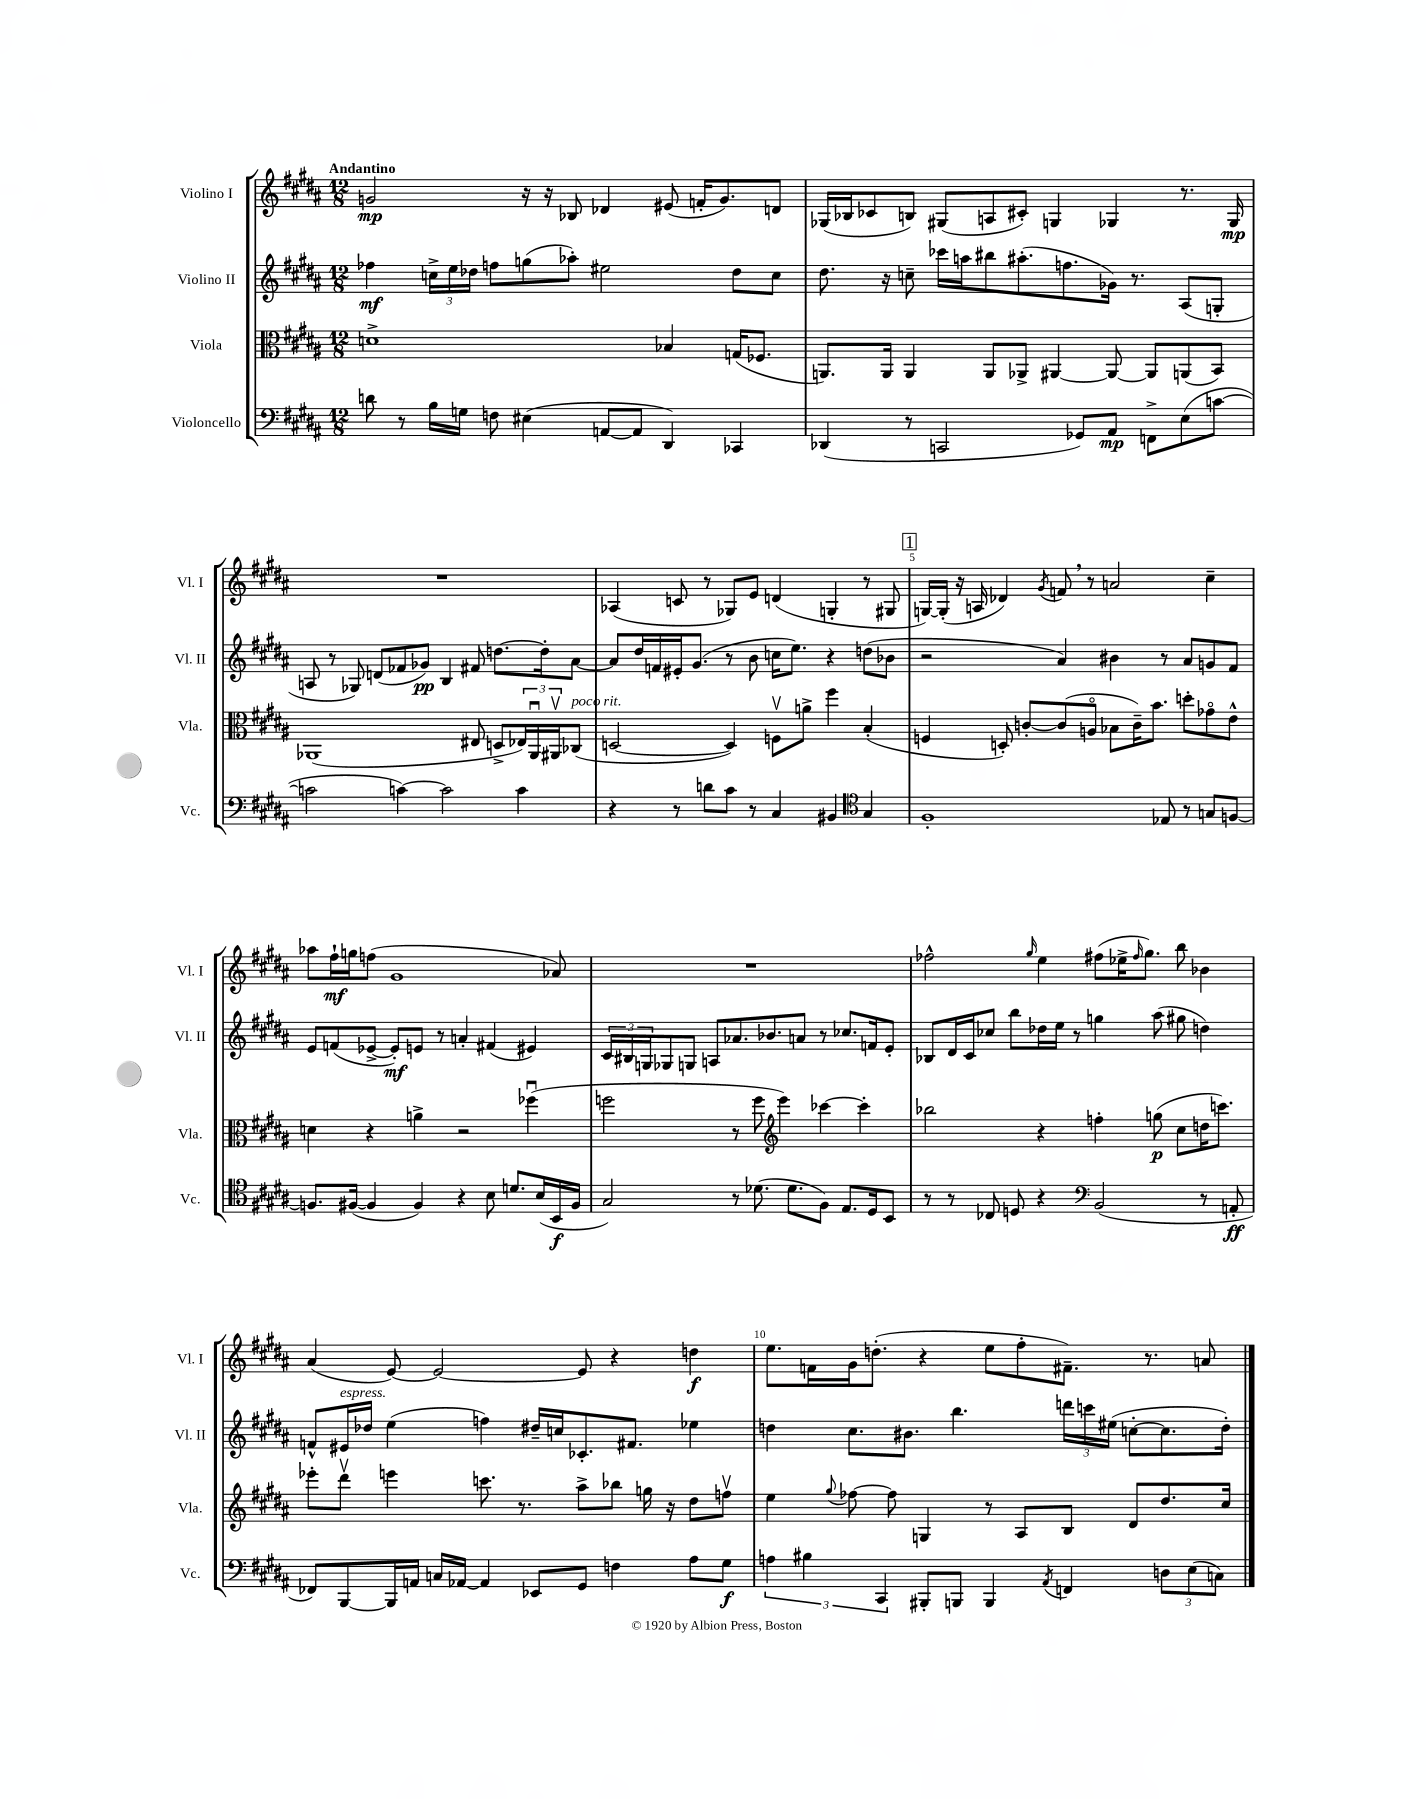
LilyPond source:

<<
\new StaffGroup <<
\new Staff = "s0" \with { instrumentName = "Violino I" shortInstrumentName = "Vl. I" } {
    \clef treble \key b \major \numericTimeSignature \time 12/8 \tempo "Andantino"
    g'2\mp r16 r16 bes8 des'4 eis'8( f'16-. g'8.) d'8 |
    ges16( bes16 ces'8 b8) gis8( a8 cis'8-.) g4 ges4 r8. ges16\mp |
    R1. |
    aes4( c'8 r8 ges8) e'8 d'4( g4-. r8 gis8 |
    \mark \markup { \box "1" } g16~) g16-.( r16 a16 des'4) \acciaccatura { gis'8 } f'8 \breathe r8 a'2 cis''4-- |
    aes''8 fis''16-!\mf g''16 f''8( gis'1 aes'8) |
    R1. |
    fes''2-^ \grace { gis''16 } e''4 fis''8( ees''16-> \grace { fis''16 } gis''8.) b''8 bes'4 |
    ais'4( e'8~) e'2~ e'8 r4 d''4\f |
    e''8. f'16 gis'16 d''8.-.( r4 e''8 fis''8-. fis'8.--) r8. a'8 \bar "|." |
}
\new Staff = "s1" \with { instrumentName = "Violino II" shortInstrumentName = "Vl. II" } {
    \clef treble \key b \major \numericTimeSignature \time 12/8
    fes''4\mf \tuplet 3/2 { c''16-> e''16 des''16 } f''8 g''8( aes''8-.) eis''2 des''8 c''8 |
    dis''8. r16 c''8-- ces'''16 a''16 bis''8 ais''8.-.( f''8. ges'16) r8. ais8( g8-. |
    a8 r8 ges8) d'8( fes'8 ges'8\pp) b4 fis'8 d''8.~ d''16-. ais'8~ |
    ais'8 dis''16 f'16 eis'16-. gis'8.( r8 b'8 c''16 e''8.) r4 d''8( bes'8 |
    \mark \markup { \box "1" } r2 ais'4) bis'4 r8 ais'8 g'8 fis'8 |
    e'8 f'8( ees'8~-> ees'8-.\mf) e'8 r8 a'4-. fis'4( eis'4) |
    \tuplet 3/2 { cis'16 bis16 g16 } ges8 g8 a8 aes'8. bes'8. a'8 r8 ces''8. f'16 e'8-. |
    bes8 dis'16 cis'16 ces''8 b''8 des''16 e''16 r8 g''4 ais''8( gis''8 d''4) |
    f'8-^ eis'16^\markup { \italic "espress." } des''16 e''4( f''4) dis''16-- c''16 ces'8.-. fis'8. ees''4 |
    d''4 cis''8. bis'8. b''4. \tuplet 3/2 { d'''16 c'''16 eis''16( } c''8~-. c''8. d''16-.) \bar "|." |
}
\new Staff = "s2" \with { instrumentName = "Viola" shortInstrumentName = "Vla." } {
    \clef alto \key b \major \numericTimeSignature \time 12/8
    d'1-> bes4 g16( fes8. |
    a,8.) a,16 a,4 a,8 aes,8-> ais,4~ ais,8~ ais,8 a,8( b,8) |
    aes,1( eis8 d8-> \tuplet 3/2 { ees16) aes,16\downbow ais,16\upbow } ces8^\markup { \italic "poco rit." }( |
    d2~ d4) f8\upbow a'8-> fis''4 b4-.( |
    \mark \markup { \box "1" } f4 d8-.) c'8~-. c'8( a8\flageolet bes8 c'16--) b'8. d''8-. ges'8\flageolet e'8-^ |
    d'4 r4 a'4-> r2 fes''4\downbow( |
    f''2 r8 f''8 \clef treble e'''4) ces'''4~ ces'''4-. |
    bes''2 r4 f''4-. g''8\p( cis''8 d''16 c'''8.) |
    ees'''8-. dis'''8\upbow e'''4 c'''8. r8. ais''8-> bes''8 g''16 r16 dis''8 f''8\upbow |
    e''4 \appoggiatura { gis''8 } fes''8~ fes''8 g4 r8 ais8 b8 dis'8 dis''8. cis''16 \bar "|." |
}
\new Staff = "s3" \with { instrumentName = "Violoncello" shortInstrumentName = "Vc." } {
    \clef bass \key b \major \numericTimeSignature \time 12/8
    d'8 r8 b16 g16 f8 eis4( a,8~ a,8 dis,4) ces,4 |
    des,4( r8 c,2 ges,8) ais,8\mp f,8-> e8( c'8~ |
    c'2 c'4~) c'2 c'4 |
    r4 r8 d'8 cis'8 r8 cis4 bis,4 \clef tenor gis4 |
    \mark \markup { \box "1" } fis1-. ees8 r8 g8 f8~ |
    f8. fis16~( fis4 fis4) r4 b8 d'8. b16( b,16\f fis16 |
    gis2) r8 des'8.( des'8. fis8) e8. dis16 b,8 |
    r8 r8 ces8 d8 r4 \clef bass b,2( r8 a,8-.\ff |
    fes,8) b,,8~ b,,16 a,16 c16 aes,16~ aes,4 ees,8 gis,8 f4 ais8 gis8\f |
    \tuplet 3/2 { a4 bis4 cis,4 } bis,,8-. b,,8 b,,4 \acciaccatura { ais,8 } f,4 \tuplet 3/2 { d8 e8( c8) } \bar "|." |
}
>>
>>
\layout { \context { \Score \override BarNumber.break-visibility = ##(#f #t #t) barNumberVisibility = #(every-nth-bar-number-visible 5) } }
